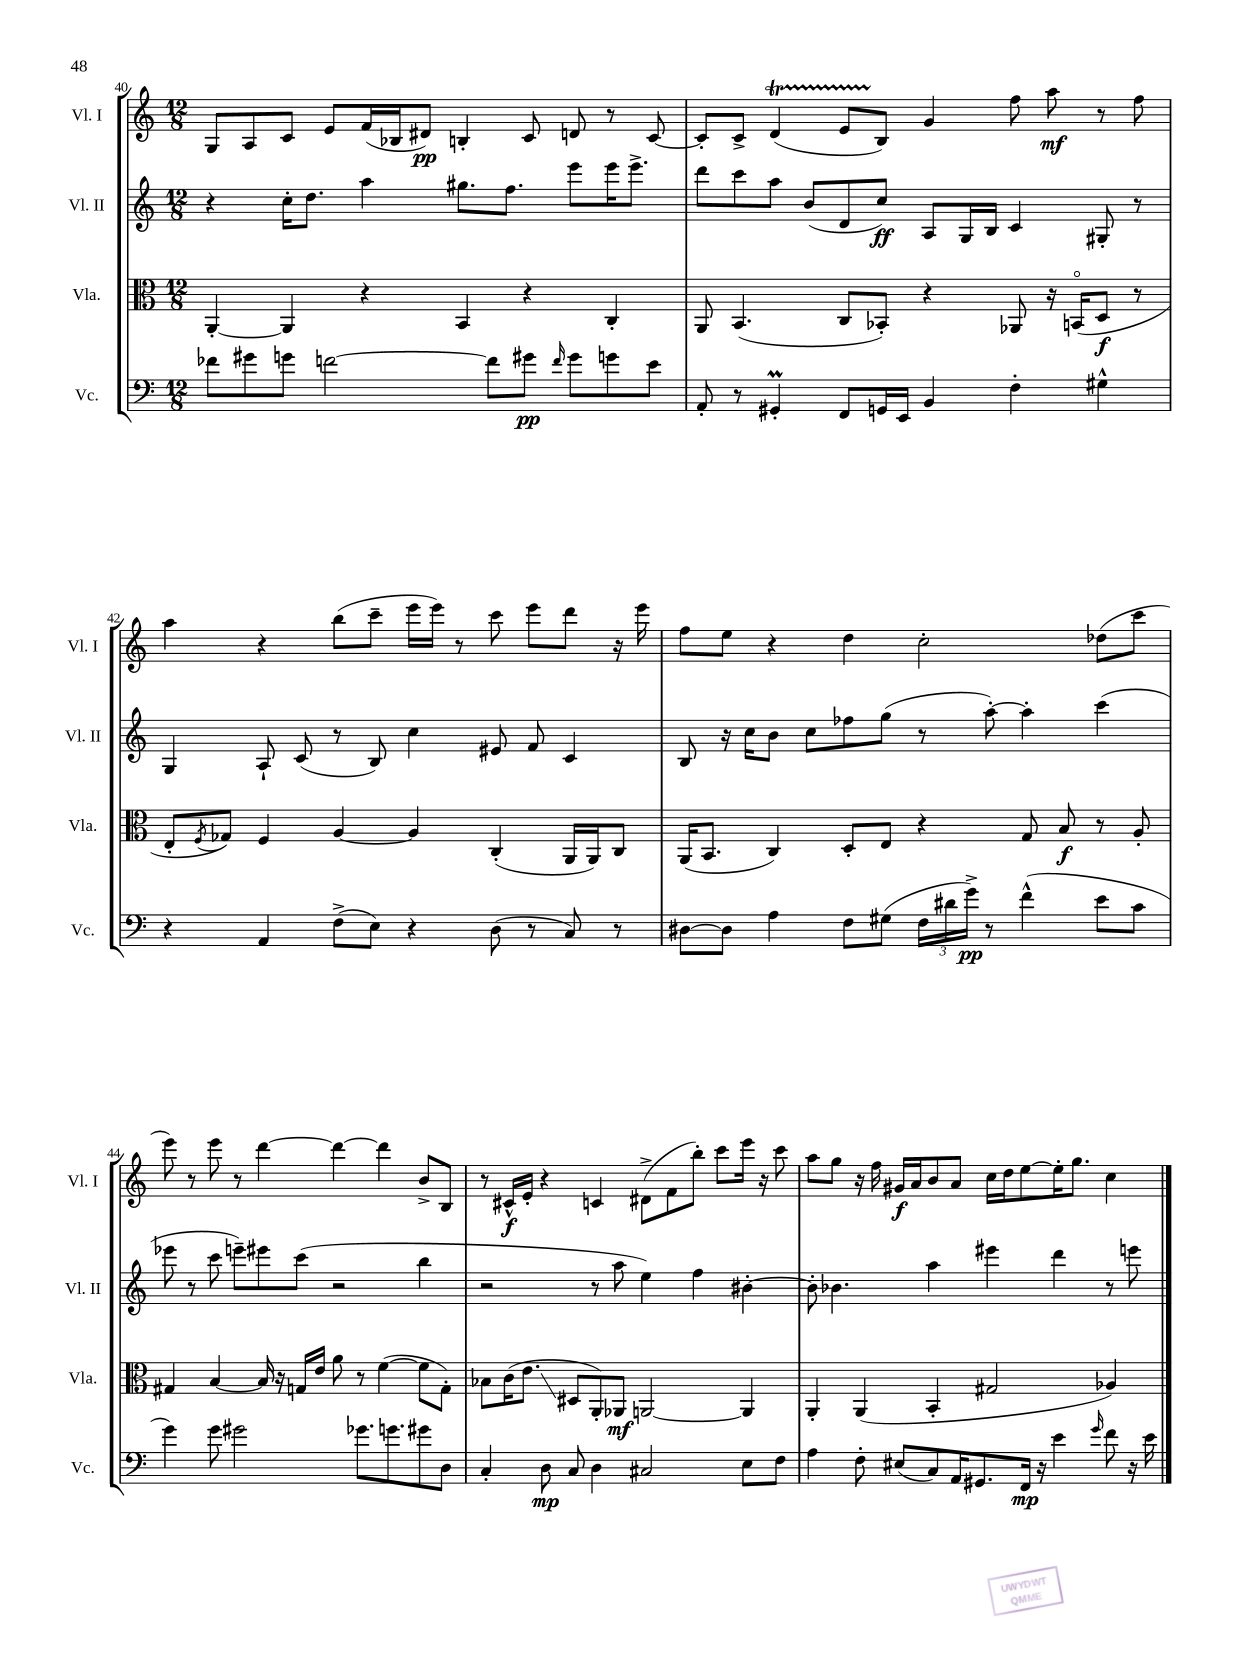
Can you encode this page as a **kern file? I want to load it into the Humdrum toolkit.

**kern	**kern	**kern	**kern
*staff4	*staff3	*staff2	*staff1
*clefF4	*clefC3	*clefG2	*clefG2
*k[]	*k[]	*k[]	*k[]
*M12/8	*M12/8	*M12/8	*M12/8
8f-	[4AA'	4r	8G
8g#	.	.	8A
8g	4AA]	16cc'	8c
.	.	8.dd	.
[2f	.	.	8e
.	4r	4aa	(16f
.	.	.	16B-
.	.	.	8d#)
.	4BB	8.gg#	4B'
8f]	.	.	.
.	.	8.ff	.
8g#	4r	.	8c
16qqf	.	.	.
8g#	.	8eee	8d
8g	4C'	16eee	8r
.	.	8.eee^	.
8e	.	.	[8c
=	=	=	=
8AA'	8AA	8ddd	8c']
8r	(4.BB	8ccc	8c^
4GG#'	.	8aa	(4d
.	.	(8b	.
8FF	8C	8d	8e
16GG	8BB-')	8cc)	8B)
16EE	.	.	.
4BB	4r	8A	4g
.	.	16G	.
.	.	16B	.
4F'	8AA-	4c	8ff
.	16r	.	8aa
.	(16BBo	.	.
4G#^^	8D	8G#'	8r
.	8r	8r	8ff
=	=	=	=
4r	8E'	4G	4aa
.	8qF	.	.
.	8G-)	.	.
4AA	4F	8A`	4r
.	.	(8c	.
(8F^	[4A	8r	(8bb
8E)	.	8B)	8ccc~
4r	4A]	4cc	16eee
.	.	.	16eee)
.	.	.	8r
(8D	(4C'	8e#	8ccc
8r	.	8f	8eee
8C)	16AA	4c	8ddd
.	16AA)	.	.
8r	8C	.	16r
.	.	.	16eee
=	=	=	=
[8D#	(16AA	8B	8ff
.	8.BB	.	.
8D#]	.	16r	8ee
.	.	16cc	.
4A	4C)	8b	4r
.	.	8cc	.
8F	8D'	8ff-	4dd
(8G#	8E	(8gg	.
24F	4r	8r	2cc'
24d#	.	.	.
24g^)	.	.	.
8r	.	[8aa')	.
(4f^^	8G	4aa']	.
.	8B	.	.
8e	8r	(4ccc	(8dd-
8c	8A'	.	8ccc
=	=	=	=
4g)	4G#	8eee-	8eee)
.	.	8r	8r
8g	[4B	8ccc	8eee
2g#	.	8eee~)	8r
.	16B]	8eee#	[4ddd
.	16r	.	.
.	16G	(8ccc	.
.	16e	.	.
.	8a	2r	4ddd_
8.g-	8r	.	.
.	([4f	.	4ddd]
8.g	.	.	.
8g#	8f]	4bb	8b^
8D	8G')	.	8B
=	=	=	=
4C'	8B-	2r	8r
.	(16c	.	16c#^^
.	8.e	.	16e'
8D	.	.	4r
8C	8D#	.	.
4D	8AA')	8r	4c
.	8AA-	8aa	.
2C#	[2AA	4ee)	(8d#^
.	.	.	8f
.	.	4ff	8bb')
.	.	.	8ccc
8E	4AA]	[4b#'	16eee
.	.	.	16r
8F	.	.	8ccc
=	=	=	=
4A	4AA'	8b#']	8aa
.	.	4.b-	8gg
8F'	(4AA	.	16r
.	.	.	16ff
(8E#	.	.	16g#
.	.	.	16a
8C)	4BB'	4aa	8b
16AA	.	.	8a
8.GG#	.	.	.
.	2G#	4eee#	16cc
.	.	.	16dd
16FF	.	.	[8ee
16r	.	.	.
4e	.	4ddd	16ee']
.	.	.	8.gg
16qqg	.	.	.
8f	4A-)	8r	4cc
16r	.	8eee	.
16e	.	.	.
==	==	==	==
*-	*-	*-	*-
